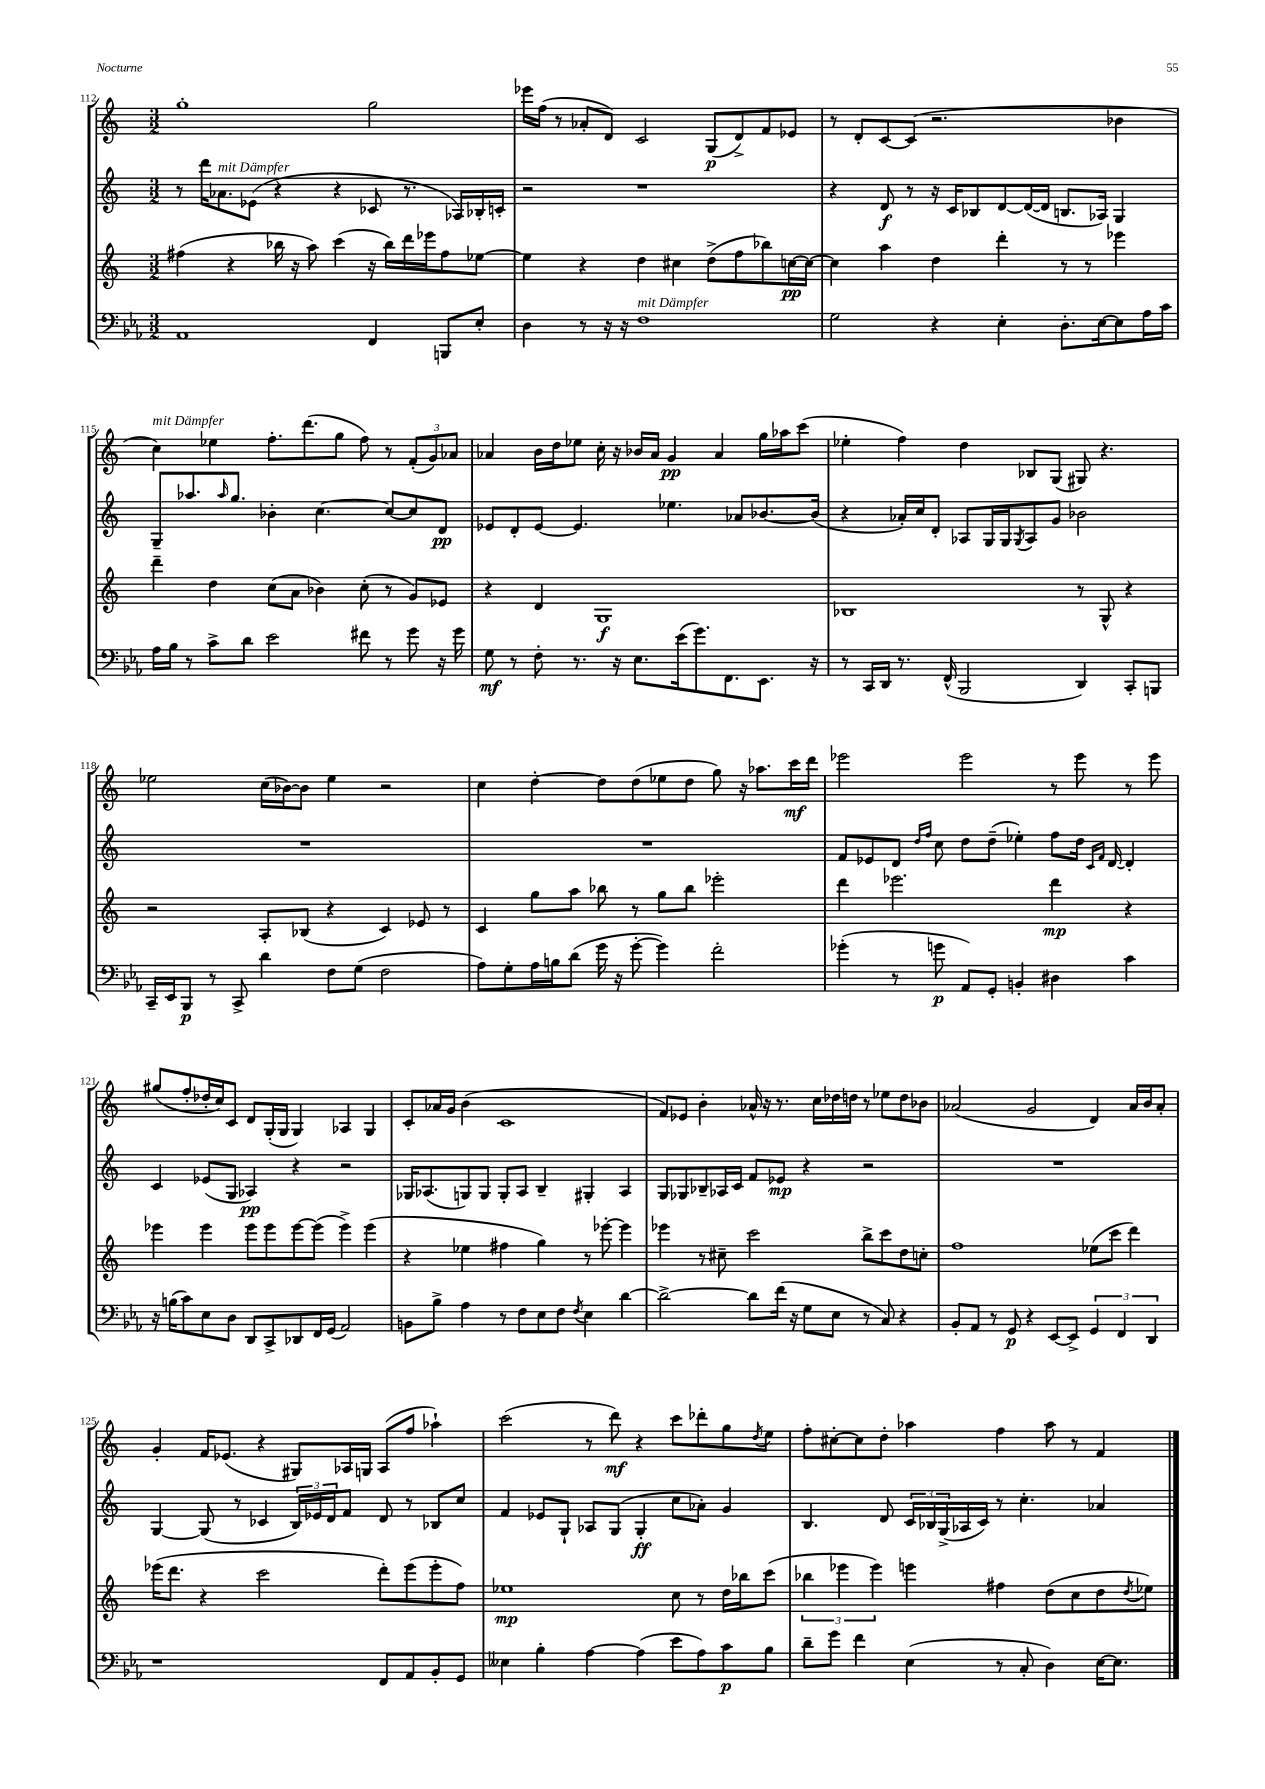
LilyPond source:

<<
\new StaffGroup <<
\new Staff = "s0" {
    \clef treble \key c \major \numericTimeSignature \time 3/2
    g''1-. g''2 |
    ees'''16 f''16( r8 aes'8-. d'8) c'2 g8\p( d'8->) f'8 ees'8 |
    r8 d'8-. c'8~ c'8( r2. bes'4 |
    c''4^\markup { \italic "mit Dämpfer" }) ees''4 f''8.-. d'''8.( g''8 f''8) r8 \tuplet 3/2 { f'8-.( g'8) aes'8 } |
    aes'4 b'16 d''16 ees''8 c''16-. r16 bes'16 aes'16 g'4\pp aes'4 g''16 aes''16 c'''8( |
    ees''4-. f''4) d''4 bes8 g8( gis8) r4. |
    ees''2 c''16( bes'16~) bes'8 ees''4 r2 |
    c''4 d''4~-. d''8 d''8( ees''8 d''8 g''8) r16 aes''8. c'''16\mf d'''16 |
    ees'''2 ees'''2 r8 ees'''8 r8 ees'''8 |
    gis''8( f''8-. des''16-. c''16) c'8 d'8 g16-.( g16 g4) aes4 g4 |
    c'8-. aes'16 g'16 b'4( c'1 |
    f'8) ees'8 b'4-. aes'16-^ r16 r8. c''16 des''16 d''16 r8 ees''8 d''8 bes'8 |
    aes'2( g'2 d'4) aes'16 b'16 aes'8-. |
    g'4-. f'16 ees'8.( r4 gis8) aes16 g16 aes8( f''8 aes''4-!) |
    c'''2( r8 d'''8\mf) r4 c'''8 des'''8-. g''8 \acciaccatura { d''8 } e''8 |
    f''8-. cis''8~-. cis''8 d''8-. aes''4 f''4 aes''8 r8 f'4 \bar "|." |
}
\new Staff = "s1" {
    \clef treble \key c \major \numericTimeSignature \time 3/2
    r8 d'''16 aes'8.^\markup { \italic "mit Dämpfer" } ees'8( r4 r4 ces'8 r8. aes16) bes16-. c'16-. |
    r2 r1 |
    r4 d'8\f r8 r16 c'16 bes8 d'8~ d'16~( d'16 b8. aes16) g4 |
    g8-- aes''8. \grace { aes''16 } g''8. bes'4-. c''4.~ c''8~ c''8 d'8\pp |
    ees'8 d'8-. ees'8~ ees'4. ees''4. aes'8 bes'8.~ bes'16( |
    r4 aes'16-.) c''16 d'8-. aes8 g16 g16 \acciaccatura { g8 } aes8 g'8 bes'2 |
    R1. |
    R1. |
    f'8 ees'8 d'8 \grace { d''16 f''16 } c''8 d''8 d''8--( ees''4-.) f''8 d''16 \grace { c'16 f'16 } d'16~ d'4-. |
    c'4 ees'8( g8 aes4\pp) r4 r2 |
    ges16 aes8.( g8) g8 g8-. aes8 b4-- gis4-. aes4 |
    g8 ges8 bes8-- aes16 c'16 f'8 ees'8\mp r4 r2 |
    R1. |
    g4~ g8( r8 ces'4 \tuplet 3/2 { b16) ees'16 d'16 } f'8 d'8 r8 bes8 c''8 |
    f'4 ees'8 g8-! aes8 g8( g4-.\ff c''8 aes'8-.) g'4 |
    b4. d'8 \tuplet 3/2 { c'16 bes16 g16->( } aes16 c'16) r8 c''4.-. aes'4 \bar "|." |
}
\new Staff = "s2" {
    \clef treble \key c \major \numericTimeSignature \time 3/2
    fis''4( r4 bes''16 r16 a''8) c'''4( r16 bes''16) d'''16 ees'''16 fis''8 ees''8~ |
    ees''4 r4 d''4 cis''4 d''8->( f''8 bes''8) c''16~\pp c''16~ |
    c''4 a''4 d''4 d'''4-. r8 r8 ees'''4 |
    d'''4-- d''4 c''8( a'8 bes'4) c''8-.( r8 g'8) ees'8 |
    r4 d'4 g1\f |
    bes1 r8 g8-^ r4 |
    r2 a8-. bes8( r4 c'4) ees'8 r8 |
    c'4 g''8 a''8 bes''8 r8 g''8 bes''8 ees'''2-. |
    d'''4 ees'''2. d'''4\mp r4 |
    ees'''4 ees'''4 ees'''8 ees'''8 ees'''8~ ees'''8( ees'''4->) ees'''4( |
    r4 ees''4 fis''4 g''4) r8 ees'''8~-. ees'''4 |
    ees'''4 r8 cis''8-- c'''2 b''8-> c'''8 d''8 c''8-. |
    f''1 ees''8( c'''8 d'''4) |
    ees'''16( d'''8. r4 c'''2 d'''8-.) ees'''8( ees'''8-. f''8) |
    ees''1\mp c''8 r8 d''16 bes''16 c'''8( |
    \tuplet 3/2 { bes''4 ees'''4 ees'''4) } e'''4 fis''4 d''8( c''8 d''8 \acciaccatura { d''8 } ees''8) \bar "|." |
}
\new Staff = "s3" {
    \clef bass \key ees \major \numericTimeSignature \time 3/2
    aes,1 f,4 b,,8 ees8-. |
    d4 r8 r16 r16 f1^\markup { \italic "mit Dämpfer" } |
    g2 r4 ees4-. d8.-. ees16~ ees8 aes16 c'16 |
    aes16 bes16 r8 c'8-> d'8 ees'2 fis'8 r8 g'8 r16 g'16 |
    g8\mf r8 f8-. r8. r16 ees8. ees'16( g'8.) f,8. ees,8. r16 |
    r8 c,16 d,16 r8. f,16-^( bes,,2 d,4) c,8-. b,,8 |
    c,16-- ees,16 bes,,8\p r8 c,8-> d'4 f8 g8( f2 |
    aes8) g8-. aes16 b16 d'8( g'16 r16 g'8~-. g'4) f'2-. |
    ges'4-.( r8 g'8\p aes,8) g,8-. b,4-. dis4 c'4 |
    r16 b16( c'8) ees8 d8 d,8 c,8-> des,8 f,16 g,16( aes,2) |
    b,8 bes8-> aes4 r8 f8 ees8 f8 \acciaccatura { f8 } ees4 d'4~ |
    d'2~-> d'8 f'16( r16 g8 ees8 r8 c8) r4 |
    bes,8-. aes,8 r8 g,8\p r4 ees,8~ ees,8-> \tuplet 3/2 { g,4 f,4 d,4 } |
    r1 f,8 aes,8 bes,8-. g,8 |
    eeses4 bes4-. aes4~ aes4( ees'8 aes8) c'8\p bes8 |
    d'8-- g'8 f'4 ees4( r8 c8-. d4) ees16~ ees8. \bar "|." |
}
>>
>>
\layout { \context { \Score currentBarNumber = #112 } }
